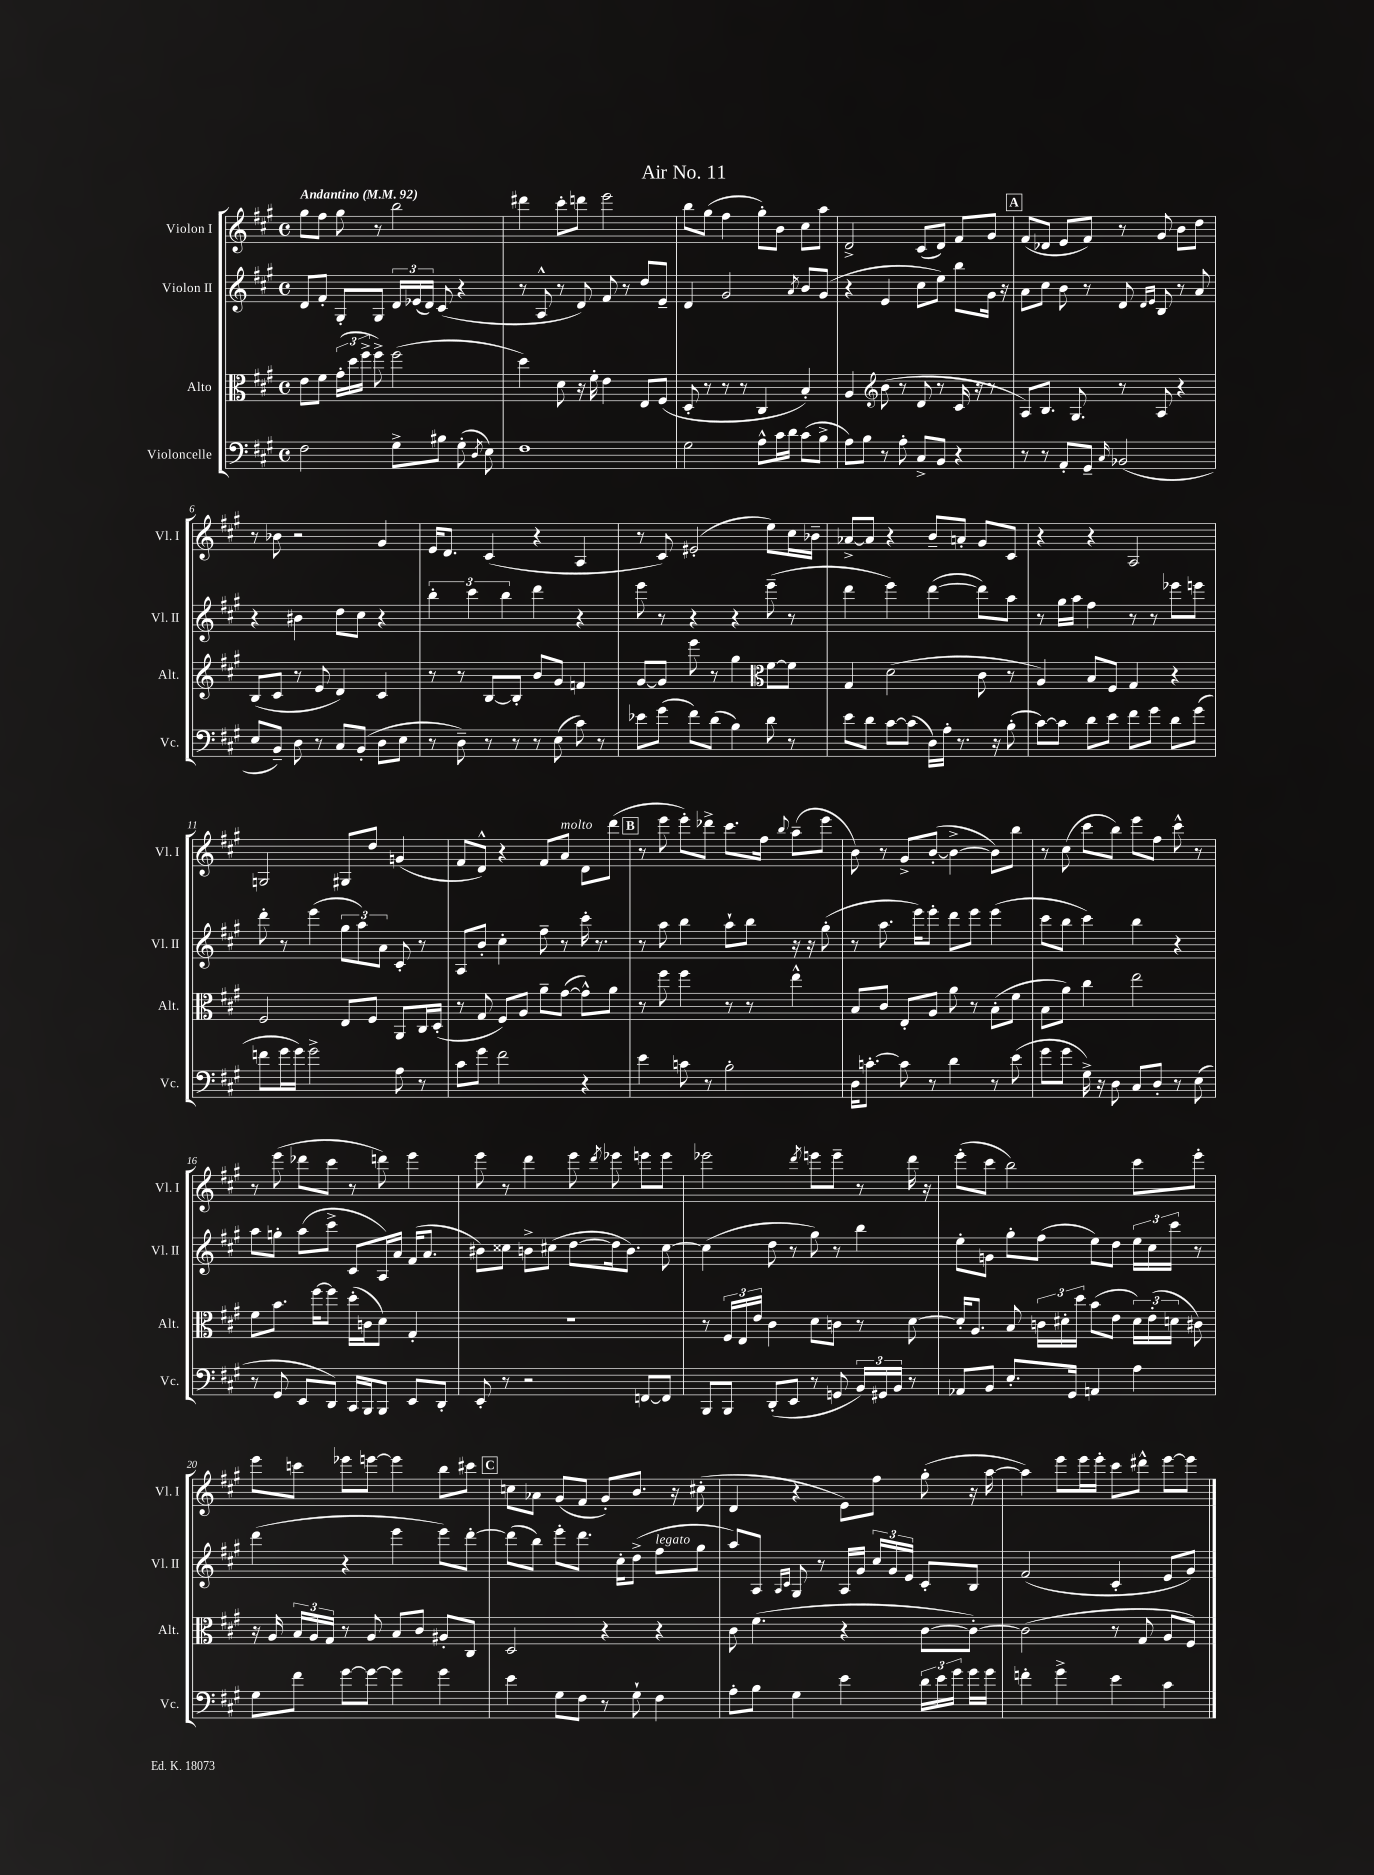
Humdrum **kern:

**kern	**kern	**kern	**kern
*staff4	*staff3	*staff2	*staff1
*clefF4	*clefC3	*clefG2	*clefG2
*k[f#c#g#]	*k[f#c#g#]	*k[f#c#g#]	*k[f#c#g#]
*M4/4	*M4/4	*M4/4	*M4/4
*met(c)	*met(c)	*met(c)	*met(c)
*MM92	*MM92	*MM92	*MM92
2F#\	8e\L	8d/L	8gg#\L
.	8f#\J	8f#'/J	8ff#\J
.	(24g#'\LL	8G#'/L	8gg#\
.	24dd\	.	.
.	24ff#^\JJ	.	.
.	8ff#^\)	8G#/J	8r
8G#^\L	(2ff#\	24d/LL	2bb\
.	.	(24e-/	.
.	.	24d/JJ)	.
8B#\J	.	(8c#/	.
(8G#'\	.	4r	.
8qD/	.	.	.
8E\)	.	.	.
=	=	=	=
1F#	4dd\)	8r	4ddd#\
.	.	8A^^/	.
.	8d\	8r	8ccc#'\L
.	16r	8d/)	8ddd\J
.	16f#'\	.	.
.	4e\	8f#/	2eee\
.	.	8r	.
.	8E/L	8dd/L	.
.	(8F#/J	8e~/J	.
=	=	=	=
2G#\	8D'/	4d/	8bb\L
.	8r	.	(8gg#\J
.	8r	2g#/	4ff#\
.	8r	.	.
8A^^\L	4C#/	.	8gg#'\L)
16c#\L	.	.	8b\J
16d\JJ	.	.	.
.	.	8qa/	.
(8c#\L	4B'/)	8b/L	8cc#\L
8B^\J	.	(8g#/J	8aa\J
=	=	=	=
8A\L)	4A/	4r	2d^/
8B\J	.	.	.
*	*clefG2	*	*
8r	(8b\	4e/	.
8A'\	8r	.	.
8C#^/L	8d/	8cc#\L	(8c#/L
8BB/J	8r	8ee\J)	8d/J)
4r	16c#/	8bb\L	8f#/L
.	16r	.	.
.	8r	16g#\Jk	8g#/J
.	.	16r	.
=	=	=	=
8r	8A/L)	8a\L	(8f#/L
8r	8.B/J	8cc#\J	8d-/J
8AA'/L	.	8b\	8e/L
.	8.G#/	.	.
8GG#~/J	.	8r	8f#/J)
16qqC#/	.	.	.
(2BB-/	8r	8d/	8r
.	.	16qqd/LL	.
.	.	16qqe/JJ	.
.	8A/	8B/	8g#/
.	4r	8r	8b\L
.	.	8a/	8dd\J
=	=	=	=
8E/L	(8B/L	4r	8r
8BB~/J)	8c#/J	.	8b-\
8D\	8r	4b#\	2r
8r	8e/	.	.
8C#/L	4d/)	8dd\L	.
(8BB'/J	.	8cc#\J	.
8D\L	4c#/	4r	4g#/
8E\J	.	.	.
=	=	=	=
8r	8r	6bb'\	16e/LK
.	.	.	8.d/J
8D~\)	8r	.	.
.	.	6ccc#\	.
8r	[8B/L	.	(4c#/
.	.	6bb\	.
8r	8B'/]J	.	.
8r	8b/L	4ddd\	4r
(8E\	8g#/J	.	.
8c#\)	4f/	4r	4A/
8r	.	.	.
=	=	=	=
8e-\L	[8g#/L	8eee\	8r
(8g#\J	8g#/]J	8r	8c#/)
8f#\L)	8eee\	4r	(2e#'/
(8d\J	8r	.	.
4B\)	4gg#\	4r	.
*	*clefC3	*	*
8d\	[8f#\L	(8eee~\	8ee\L)
8r	8f#\]J	8r	16cc#\L
.	.	.	16b-~\JJ
=	=	=	=
8e\L	4G#/	4ddd\	[8a-^/L
8d\J	.	.	8a-/]J
[8c#\L	(2d\	4eee\)	4r
(8c#\]J	.	.	.
16D\LL)	.	([4ddd\	8b~/L
16A'\JJ	.	.	.
8.r	.	.	8a'/J
.	8c#\	8ddd\]L)	8g#/L
16r	.	.	.
(8B'\	8r	8aa\J	8c#/J
=	=	=	=
[8c#\L)	4A/)	8r	4r
8c#\]J	.	16gg#\LL	.
.	.	16aa\JJ	.
8d\L	8B/L	4ff#\	4r
8e\J	8F#/J	.	.
8f#\L	4G#/	8r	2A/
8g#\J	.	8r	.
8d\L	4r	8eee-\L	.
(8g#\J	.	8eee\J	.
=	=	=	=
8f\L	2F#/	8ddd'\	2G/
16g#\L	.	8r	.
16g#\JJ)	.	.	.
2g#^\	.	(4eee\	.
.	8E/L	12gg#\L	8G#/L
.	.	12aa\)	.
.	8F#/J	.	8dd/J
.	.	12a\J	.
8A\	8AA/L	8c#'/	(4g/
8r	16C#/L	8r	.
.	(16D'/JJ	.	.
=	=	=	=
8c#\L	8r	8A/L	8f#/L
8g#\J	8G#/	8b'/J	8d^^/J)
2f#\	8F#/L)	4cc#'\	4r
.	8A/J	.	.
.	8a~\L	8ff#~\	8f#/L
.	([8g#\J	8r	8a/J
4r	8g#^^\]L)	16ccc#'\	8d\L
.	.	8.r	.
.	8a\J	.	(8ddd\J
=	=	=	=
4e\	8r	8r	8r
.	8ff#\	8aa\	8eee\
8c\	4ff#\	4bb\	8eee'\L)
8r	.	.	8ddd-^\J
2B'\	8r	8aa`\L	8.ccc#\L
.	8r	8bb\J	.
.	.	.	16ff#\Jk
.	.	.	8qqbb/
.	4ee^^\	16r	(8aa~\L
.	.	16r	.
.	.	(8gg#'\	8eee\J
=	=	=	=
16D\LK	8B/L	8r	8b\)
[8.c'\J	.	.	.
.	8c#/J	8.aa\	8r
8c\]	8E'/L	.	8g#^/L
.	.	16eee\LK)	.
8r	8A/J	8eee'\J	([8b'/J
4d\	8a\	8ddd\L	4b^\_
.	8r	8eee\J	.
8r	(8B'\L	(4eee\	8b\]L)
(8e\	8f#\J	.	8bb\J
=	=	=	=
8g#\L	8B\L	8ccc#\L	8r
8g#\J	8a\J)	8bb\J	(8cc#\
16G#^\)	4cc#\	4ccc#\)	8ccc#\L
16r	.	.	.
8D\	.	.	8bb\J)
8C#/L	2ee\	4bb\	8eee\L
8D'/J	.	.	8ff#\J
8r	.	4r	8ccc#^^\
(8E\	.	.	8r
=	=	=	=
8r	8f#\L	8aa\L	8r
8GG#/	8.b\J	8gg'\J	(8eee\
8EE/L	.	(8aa\L	8ddd-\L
.	[16ff#\LK	.	.
8DD/J)	8ff#\]J	8ccc#^\J	8ccc#\J
16CC#/LL	(16dd'\LL	8c#/L	8r
16BBB/J	16c\J	.	.
8BBB/J	8d\J)	16A/L)	8ddd\)
.	.	16a/JJ	.
8EE/L	4G#'/	(16f#/LK	4eee\
.	.	8.a/J	.
8DD'/J	.	.	.
=	=	=	=
8EE'/	1r	8b#\L)	8eee\
8r	.	8cc##\J	8r
2r	.	8b^\L	4ddd\
.	.	(8cc#\J	.
.	.	[8dd\L	8eee\
.	.	.	8qddd/
.	.	16dd\]k	8eee-\
.	.	8.b\J)	.
[8FF/L	.	.	8eee\L
8FF/]J	.	[8cc#\	8eee\J
=	=	=	=
8BBB/L	8r	(4cc#\]	2eee-\
8BBB/J	24F#/LL	.	.
.	24E/	.	.
.	24e/JJ	.	.
(8DD'/L	4c#\	8dd\	.
8EE/J	.	8r	.
.	.	.	8qddd/
8r	8d\L	8gg#\)	8eee\L
8GG/	8c\J	8r	8eee~\J
24BB/LL)	8r	4bb\	8r
24GG#/	.	.	.
24BB/JJ	.	.	.
8r	[8d\	.	16ddd\
.	.	.	16r
=	=	=	=
8AA-/L	16d'/]LK	8ee'\L	(8eee'\L
.	8.A/J	.	.
8BB/J	.	8g\J	8ccc#\J
8.E'/L	8B/	8gg#'\L	2bb\)
.	24c\LL	(8ff#\J	.
.	24d#'\	.	.
16GG#/Jk	.	.	.
.	24dd\JJ	.	.
4AA/	(8b\L	8ee\L)	.
.	8e\J	8dd\J	.
4A\	24d#\LL)	24ee\LL	8ccc#\L
.	(24e'\	24cc#\	.
.	24d\JJ	24ccc#\JJ	.
.	8c#\)	8r	8eee'\J
=	=	=	=
8G#\L	16r	(4ddd\	8eee\L
.	16A/	.	.
8f#\J	24B/LL	.	8ccc\J
.	24A/	.	.
.	24G#/JJ	.	.
[8g#\L	8r	4r	8eee-\L
8g#\_J	8A/	.	[8eee\J
4g#\]	8B/L	4eee\	4eee\]
.	8c#/J	.	.
4g#\	8A#'/L	8eee\L)	8bb\L
.	8C#/J	[8ddd'\J	8ccc#\J
=	=	=	=
4e\	2D/	(8ddd\]L	8cc\L
.	.	8bb\J)	8a-\J
8G#\L	.	8eee'\L	(8g#/L
8F#\J	.	8.ddd\J	8f#/J
8r	4r	.	8g#'/L)
.	.	16cc#'\LK	.
8G#`\	.	(8dd^\J	8.b/J
4F#\	4r	8ff#\L	.
.	.	.	16r
.	.	8gg#\J	(8cc#'\
=	=	=	=
8A'\L	8c#\	8aa/L)	4d/
8B\J	(4.f#\	8A/J	.
.	.	16qqA/LL	.
.	.	16qqc#/JJ	.
4G#\	.	8G#/	4r
.	.	8r	.
4e\	4r	16A/LL	8e\L)
.	.	16g#/JJ	.
.	.	24cc#/LL	8ff#\J
.	.	24g#/	.
.	.	24e/JJ	.
24d\LL	[8c#\L	8c#'/L	(8gg#'\
24e\	.	.	.
24g#\JJ	.	.	.
16g#\LL	8c#'\_J)	8B/J	16r
16g#\JJ	.	.	[16aa\
=	=	=	=
4f'\	(2c#\]	(2f#/	4aa\])
4g#^\	.	.	8eee\L
.	.	.	16eee\L
.	.	.	16eee'\JJ
4e\	8r	4c#'/	8ccc#\L
.	8G#/	.	8ddd#^^\J
4c#\	8A/L	8e/L	[8eee\L
.	8F#/J)	8g#/J)	8eee\]J
==	==	==	==
*-	*-	*-	*-
